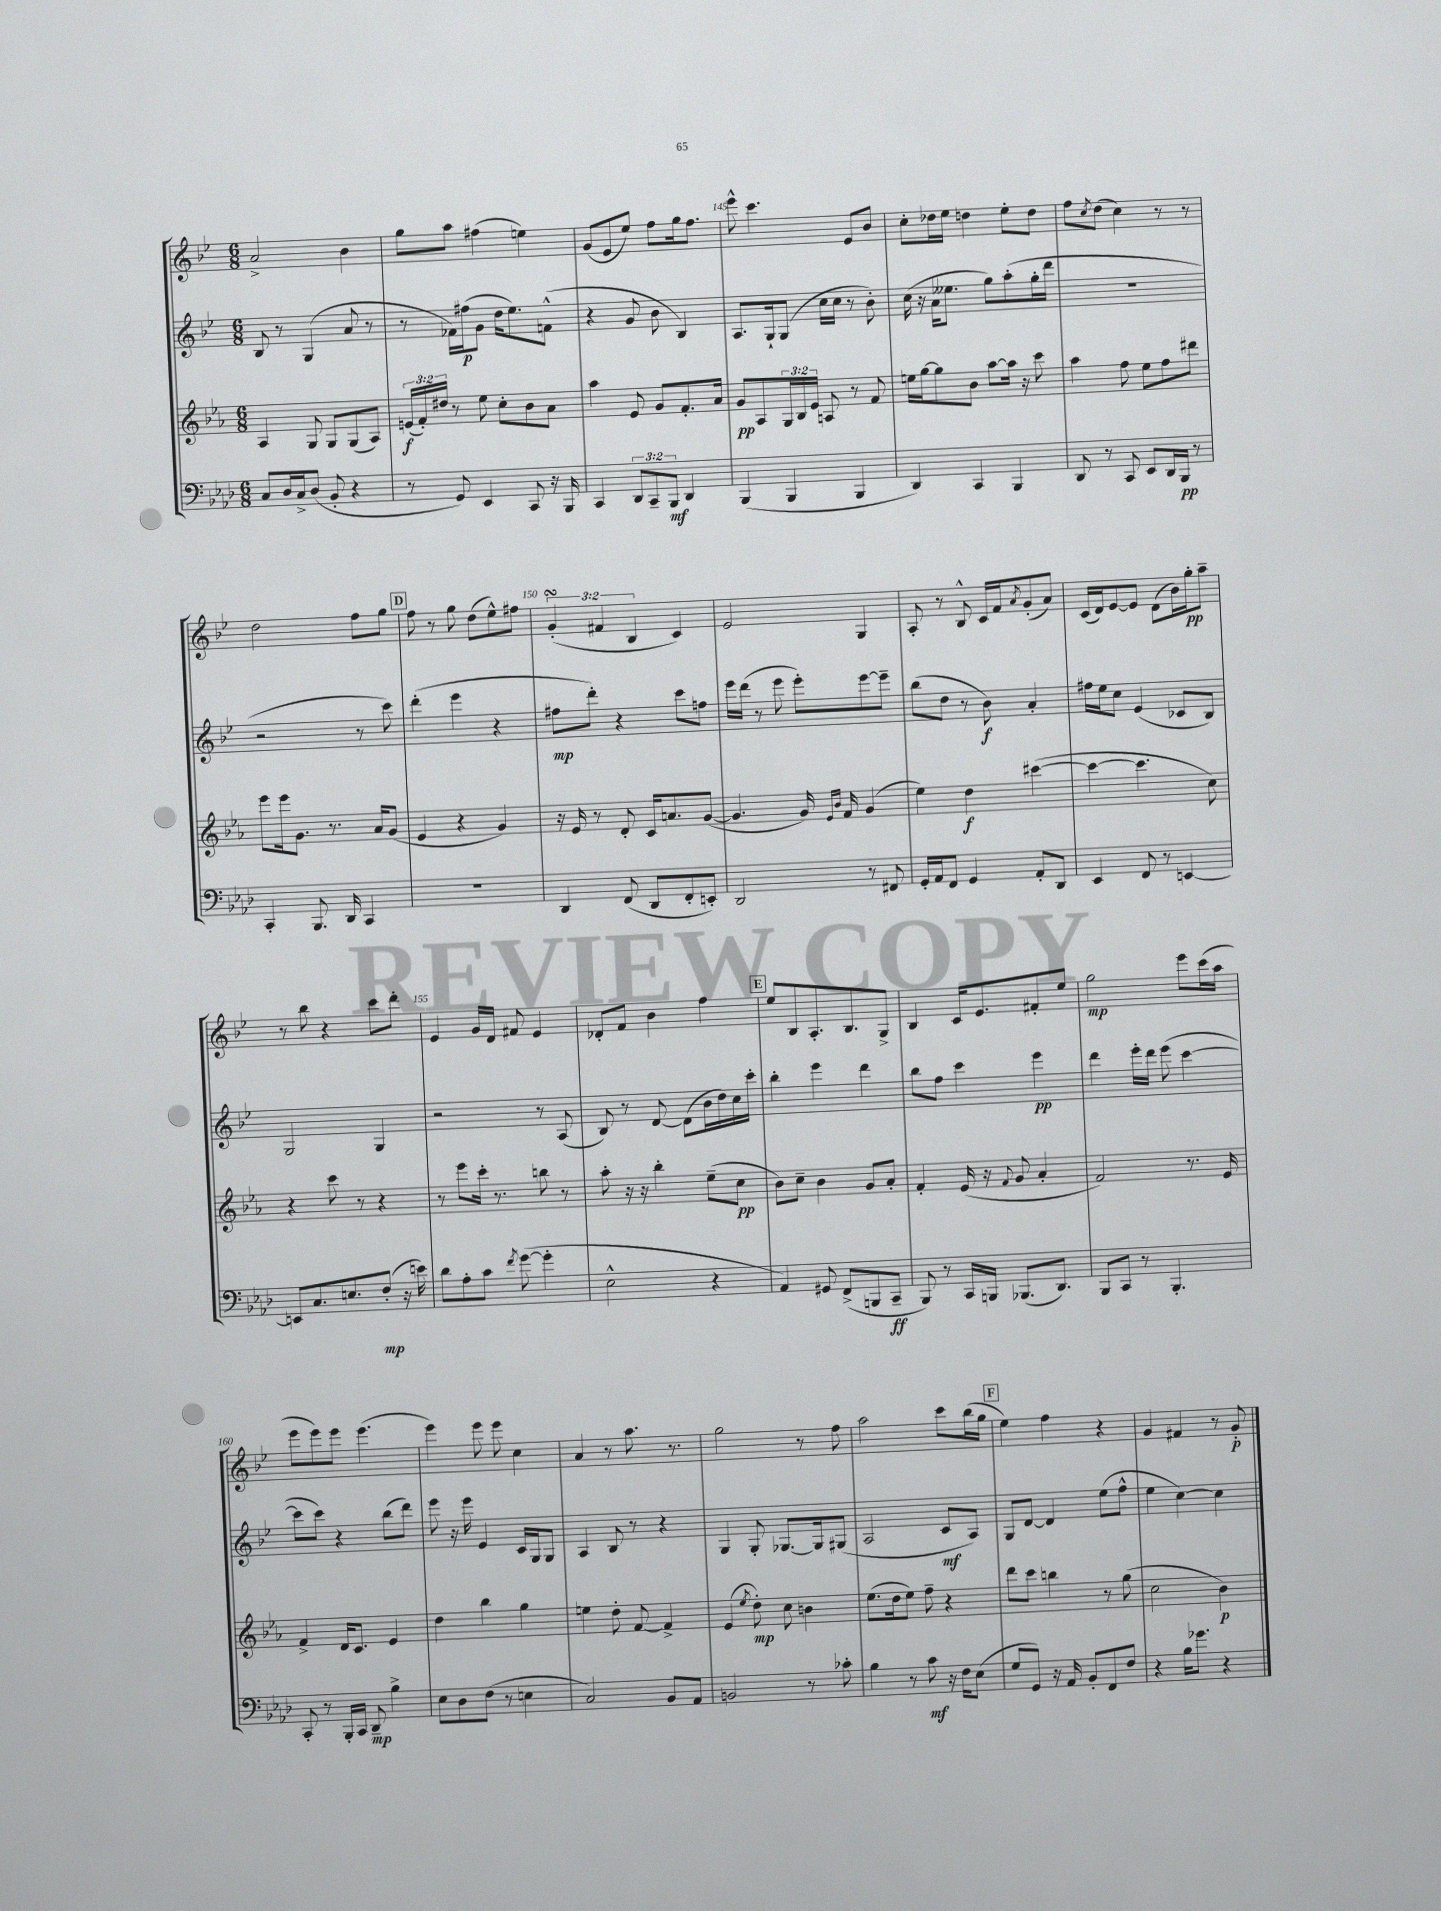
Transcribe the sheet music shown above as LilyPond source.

<<
\new StaffGroup <<
\new Staff = "s0" {
    \clef treble \key bes \major \numericTimeSignature \time 6/8 \override Staff.TupletNumber.text = #tuplet-number::calc-fraction-text
    a'2-> bes'4 |
    g''8 a''8 fis''4( e''4) |
    g'8( ees'8 ees''8) f''8 g''16 f''8. |
    ees'''8-^ c'''4. ees'8 bes'8 |
    c''8-. des''16 ees''16 d''4 ees''8-. d''8 |
    f''8 \acciaccatura { c''8 } d''8( c''4) r8 r8 |
    d''2 f''8 g''8 |
    \mark \markup { \box "D" } f''8 r8 g''8 d''8( ees''8-^) fis''8 |
    \tuplet 3/2 { g'4-.\turn( fis'4 bes4 } c'4) |
    ees'2 g4 |
    a8-. r8 bes8-^ c'16 f'16 \acciaccatura { a'8 } g'8-.( a'8) |
    c'16( d'16) ees'8~ ees'8 d'8( bes'16) g''16-.\pp a''8-- |
    r8 bes''8 r4 c'''8 d'''8-. |
    ees'4 g'16 d'16 fis'8 ees'4 |
    des'8-. f'8 bes'4 f''4 |
    \mark \markup { \box "E" } ees''8 bes8 a8.-. bes8. g8-> |
    bes4 c'16 ees'8. fis'8-. ees''8 |
    g''2\mp ees'''8 c'''16( a''16 |
    ees'''8 ees'''8) ees'''8 ees'''4.( |
    ees'''4) ees'''8 ees'''8 c''4 |
    a'4 r8 a''8. r8. |
    g''2 r8 f''8 |
    a''2 c'''8 bes''16( g''16 |
    \mark \markup { \box "F" } ees''4) f''4 r4 |
    g'4 fis'4 r8 g'8-.\p \bar "|." |
}
\new Staff = "s1" {
    \clef treble \key bes \major \numericTimeSignature \time 6/8
    bes8 r8 g4( a'8 r8 |
    r8 fes'16) fis''16\p( g'8 d''16 ees''8.) f'8-^( |
    r4 g'8 bes'8 bes4) |
    a8. g16-! g8( c''16 c''16 r8 bes'8-.) |
    c''16( r16 a'16 eeses''8. g''8) a''8-.( g''16-. d'''16 |
    R2. |
    r2 r8 c'''8) |
    \mark \markup { \box "D" } d'''4-.( ees'''4 r4 |
    fis''8\mp d'''8-.) r4 c'''8 f''8 |
    ees'''16 d'''16( r8 ees'''8 ees'''8-.) ees'''8~ ees'''8-- |
    bes''8( d''8 r8 bes'8\f) a'4-. |
    fis''16 ees''16 c''8 ees'4( ces'8 bes8) |
    g2 g4 |
    r2 r8 a8( |
    bes8) r8 d'8~ d'8( bes'16 d''16) c''16 c'''16-. |
    \mark \markup { \box "E" } bes''4-. ees'''4 d'''4 |
    bes''8 f''8 c'''4 ees'''4\pp |
    d'''4 ees'''16-. d'''16 ees'''8( c'''4~ |
    c'''8 c'''8) r4 bes''8( d'''8) |
    ees'''8 r16 ees'''16 ees'4 c'16 g16 g8 |
    a4 bes8 r8 r4 |
    g4 g8-. ges8.~ ges16 gis8( |
    a2 c'8\mf a8) |
    \mark \markup { \box "F" } g8 d'8~ d'4 ees''8( f''8-^ |
    ees''4 c''4~) c''4 \bar "|." |
}
\new Staff = "s2" {
    \clef treble \key ees \major \numericTimeSignature \time 6/8 \override Staff.TupletNumber.text = #tuplet-number::calc-fraction-text
    aes4 g8 g8 g8( aes8) |
    \tuplet 3/2 { e'16\f( f'16-.) dis''16 } r8 ees''8 c''8-. bes'8 aes'8 |
    aes''4 ees'8 g'8 f'8.-. aes'16 |
    g'8\pp aes8 \tuplet 3/2 { g16 bes16 ees'16 } a8 r8 f'8 |
    e''16 g''16~ g''8 bes'8 aes''8~ aes''16 r16 c'''8 |
    aes''4 f''8 ees''8 f''8 dis'''8 |
    ees'''8 ees'''16 g'8. r8. aes'16 g'8( |
    \mark \markup { \box "D" } ees'4 r4 g'4) |
    r16 ees'16 r8 d'8-. c'16 a'8. g'8~( |
    g'4. g'16) \grace { ees'16 bes'16 } f'16 g'4( |
    ees''4) d''4\f cis'''4~( |
    cis'''4~ cis'''4. c''8) |
    r4 c'''8 r8 r4 |
    r8 ees'''8 c'''16-. r8. b''8 r8 |
    aes''8-. r16 r16 bes''4-. ees''8--( c''8\pp |
    \mark \markup { \box "E" } bes'8) c''8-- bes'4 g'8 aes'8-. |
    f'4-. ees'16( r16 \appoggiatura { f'8 } g'8 aes'4-. |
    f'2) r8. ees'16 |
    f'4-> d'16 c'8. ees'4 |
    d''4 bes''4 g''4 |
    e''4 d''8-. f'8~ f'4-> |
    ees'4( \acciaccatura { ees''8 } d''8-.\mp) c''8 b'4 |
    ees''8.( d''16 ees''8) f''8-- r4 |
    \mark \markup { \box "F" } d'''8 c'''8 b''4 r8 g''8( |
    c''2 bes'4\p) \bar "|." |
}
\new Staff = "s3" {
    \clef bass \key aes \major \numericTimeSignature \time 6/8 \override Staff.TupletNumber.text = #tuplet-number::calc-fraction-text
    c8 des16 c16-> des8( bes,8-. r4 |
    r8 g,8) ees,4 c,8 r16 bes,,16 |
    c,4 \tuplet 3/2 { des,8 c,8-- bes,,8\mf } des,4 |
    bes,,4( bes,,4 bes,,4 |
    des,4) c,4 bes,,4 |
    des,8 r8 c,8 ees,8 des,16 bes,,16\pp r8 |
    c,4-. bes,,8. des,16 c,4 |
    \mark \markup { \box "D" } R2. |
    des,4 f,8( des,8 f,8-. e,8-.) |
    des,2 r8 fis,8 |
    g,16-. aes,16 f,8 g,4 aes,8-. des,8 |
    ees,4 f,8 r8 e,4~ |
    e,8 c8. e8. f8-.\mp( r16 e'16) |
    des'8 aes8-. c'8 \acciaccatura { f'8 } g'8~( g'4-. |
    ees2-^ r4 |
    \mark \markup { \box "E" } aes,4) gis,8 f,8->( b,,8 c,8--\ff |
    bes,,8) r8 c,16 b,,16 bes,,8.( des,8.) |
    bes,,8 c,8 r8 bes,,4.-. |
    c,8-. r8 bes,,16-. c,16 des,8--\mp bes4-> |
    ees8 des8 f8( r8 e4 |
    c2) bes,8 aes,8 |
    b,2 r8 ces'8-. |
    bes4 r8 c'8\mf r16 f16 ees8( |
    \mark \markup { \box "F" } g8 g,8) r16 aes,16 bes,8-. f,8 f8 |
    r4 bes16 ges'8. r4 \bar "|." |
}
>>
>>
\layout { \context { \Score currentBarNumber = #142 \override BarNumber.break-visibility = ##(#f #t #t) barNumberVisibility = #(every-nth-bar-number-visible 5) } }
